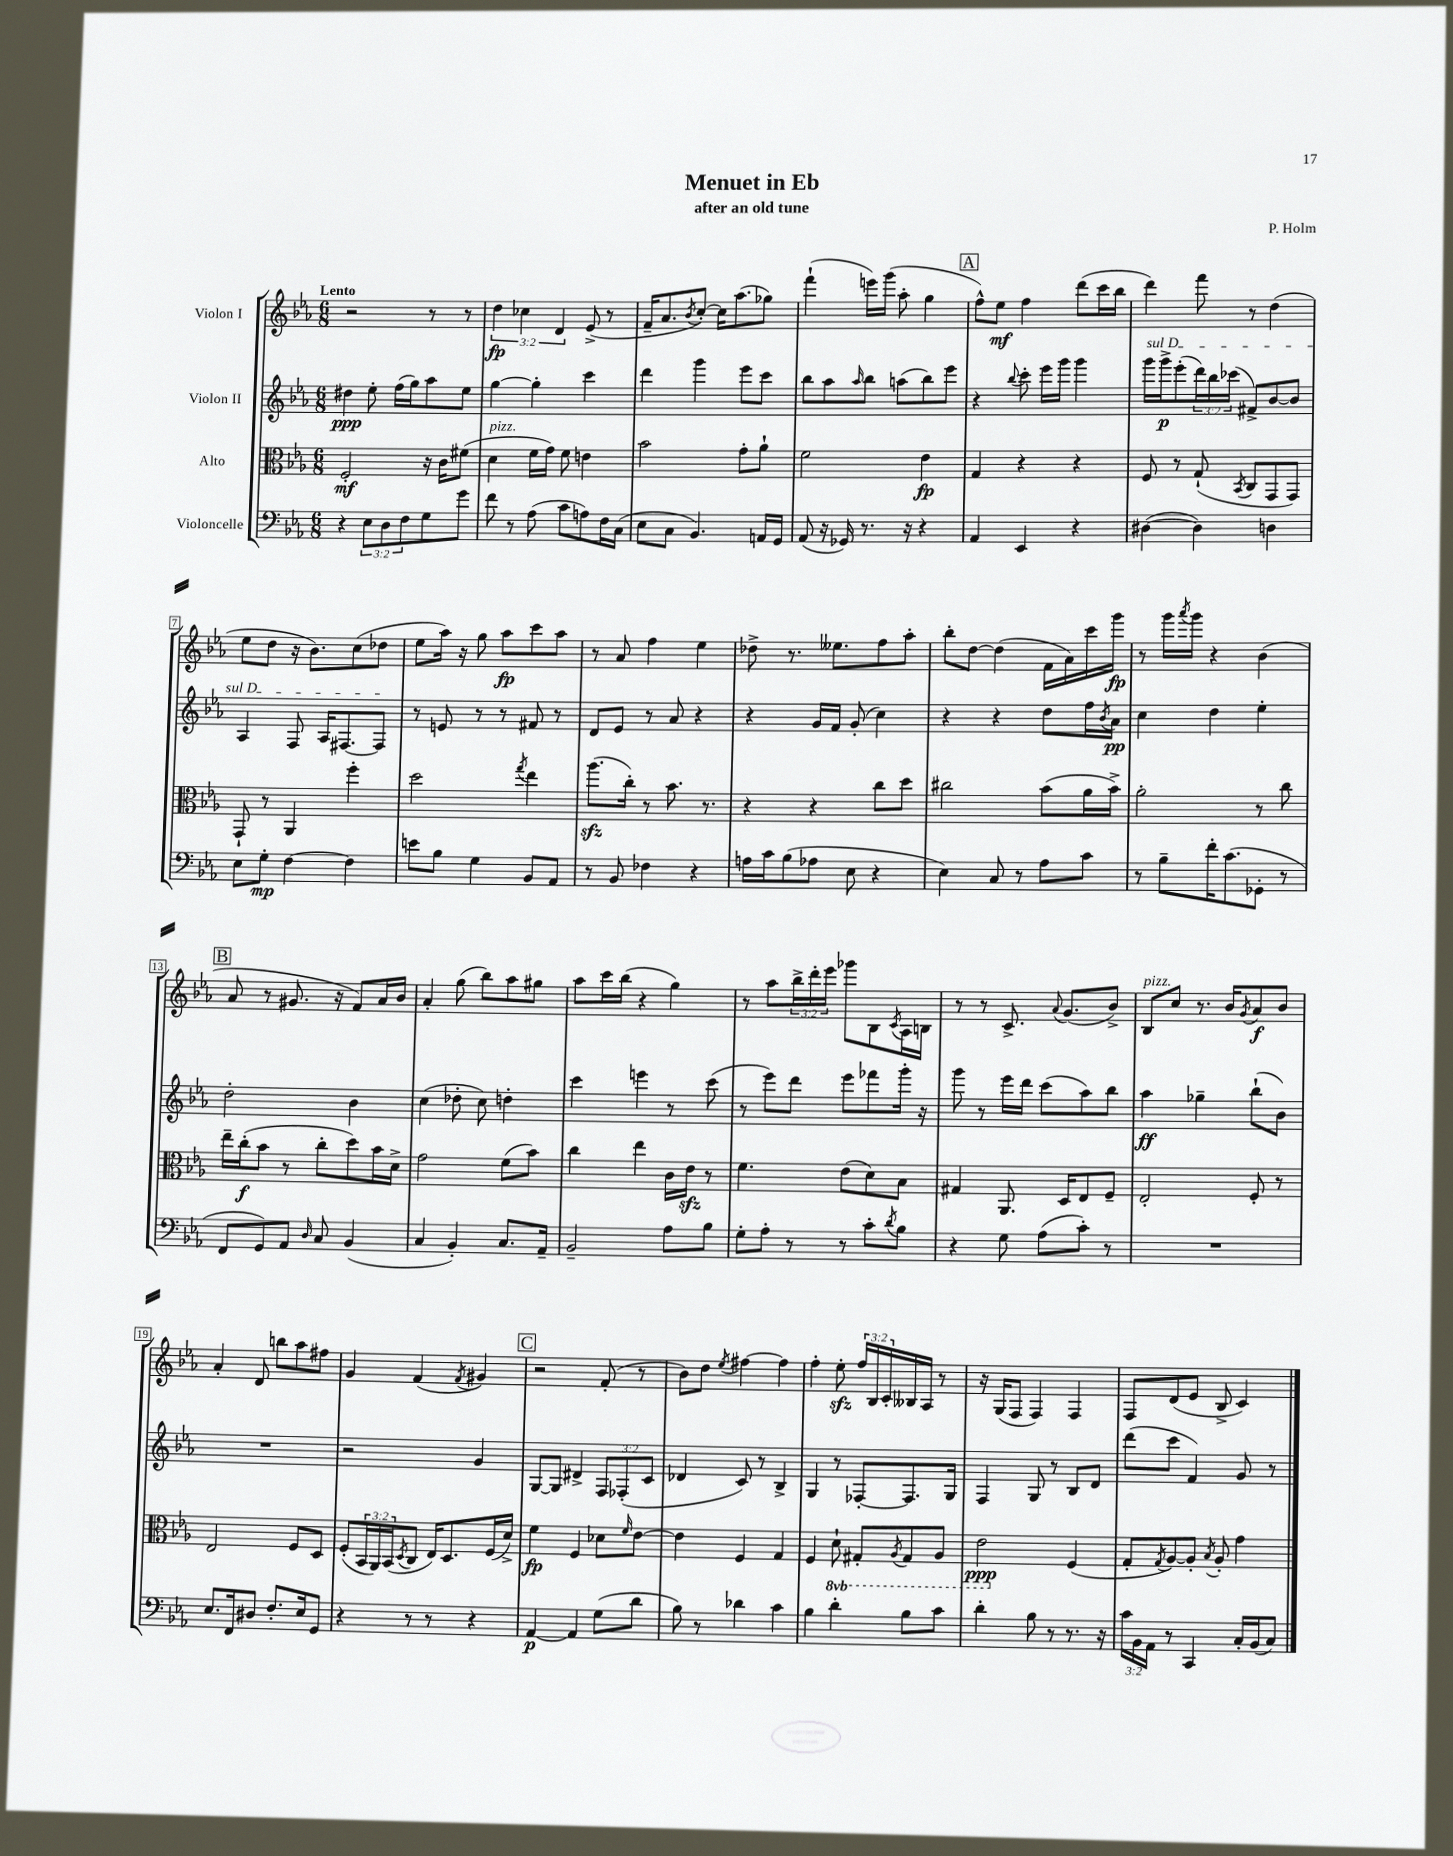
\header { title = "Menuet in Eb" composer = "P. Holm" subtitle = "after an old tune" }
<<
\new StaffGroup <<
\new Staff = "s0" \with { instrumentName = "Violon I" } {
    \clef treble \key ees \major \numericTimeSignature \time 6/8 \override Staff.TupletNumber.text = #tuplet-number::calc-fraction-text \tempo "Lento"
    r2 r8 r8 |
    \tuplet 3/2 { d''4\fp ces''4 d'4 } ees'8->( r8 |
    f'16-- aes'8. \acciaccatura { bes'8 } c''8~-.) c''16 aes''8.( ges''8) |
    f'''4-!( e'''16) g'''16( aes''8-. g''4 |
    \mark \markup { \box "A" } f''8-^) ees''8\mf f''4 d'''8( c'''16 bes''16 |
    d'''4) f'''8 r8 d''4( |
    ees''8 d''8 r16 bes'8.) c''8( des''8 |
    ees''8 aes''16) r16 g''8 aes''8\fp c'''8 aes''8 |
    r8 aes'8 f''4 ees''4 |
    des''8-> r8. eeses''8. f''8 aes''8-. |
    bes''8-. d''8~ d''4( f'16 aes'16) c'''16 g'''16\fp |
    r8 g'''16 \acciaccatura { aes'''8 } g'''16 r4 bes'4( |
    \mark \markup { \box "B" } aes'8 r8 gis'8. r16 f'8) aes'16 bes'16 |
    aes'4-. g''8( bes''8) aes''8 gis''8 |
    aes''8 c'''16 bes''16( r4 g''4) |
    r8 aes''8 \tuplet 3/2 { bes''16-> d'''16-. ees'''16 } ges'''8 bes8 \acciaccatura { c'8 } aes16 b16 |
    r8 r8 c'8.-> \appoggiatura { aes'8 } g'8.( bes'8->) |
    bes8^\markup { \italic "pizz." } c''8 r8. bes'16 \acciaccatura { g'8 } aes'8\f bes'8 |
    aes'4-. d'8 b''8 aes''8 fis''8 |
    g'4 f'4( \acciaccatura { f'8 } gis'4) |
    \mark \markup { \box "C" } r2 f'8-.( r8 |
    bes'8) d''8 \acciaccatura { ees''8 } fis''4~ fis''4 |
    f''4-. ees''8-.\sfz \tuplet 3/2 { f''16 bes16 c'16-. } beses16 aes16 r8 |
    r16 g16( f8 f4) f4 |
    f8 d'8( ees'8 bes8-> c'4) \bar "|." |
}
\new Staff = "s1" \with { instrumentName = "Violon II" } {
    \clef treble \key ees \major \numericTimeSignature \time 6/8 \override Staff.TupletNumber.text = #tuplet-number::calc-fraction-text
    dis''4\ppp ees''8-. f''16( g''16) aes''8 ees''8 |
    g''4~ g''4-. c'''4 |
    d'''4 g'''4 ees'''8 c'''8 |
    bes''8 aes''8 \grace { aes''16 } bes''8 a''8( bes''8) ees'''8 |
    \mark \markup { \box "A" } r4 \appoggiatura { bes''8 } c'''8-. ees'''16 g'''16 g'''4 |
    \once \override TextSpanner.bound-details.left.text = \markup { \italic "sul D" } g'''16\startTextSpan g'''16->\p ees'''8-.( \tuplet 3/2 { d'''16) bes''16 ces'''16( } fis'8->) bes'8~ bes'8 |
    aes4 f8 aes16 fis8.~ fis8\stopTextSpan |
    r8 e'8 r8 r8 fis'8 r8 |
    d'8 ees'8 r8 aes'8 r4 |
    r4 g'16 f'16 g'8-.( c''4) |
    r4 r4 d''8 f''16 \acciaccatura { bes'8 } aes'16\pp |
    c''4 d''4 ees''4-. |
    \mark \markup { \box "B" } d''2-. bes'4 |
    c''4( des''8-. c''8) d''4-. |
    c'''4 e'''4 r8 c'''8( |
    r8 ees'''8) d'''8 ees'''8 fes'''8 g'''16-. r16 |
    g'''8 r8 ees'''16 d'''16 c'''8( aes''8) bes''8 |
    aes''4\ff ges''4-- bes''8-!( bes'8) |
    R2. |
    r2 g'4 |
    \mark \markup { \box "C" } g8~ g8 dis'4-> \tuplet 3/2 { f8 fes8-.( c'8 } |
    des'4 c'8) r8 bes4-> |
    g4 r8 fes8~-. fes8. g16 |
    f4 g8 r8 bes8 d'8 |
    d'''8( c'''8 f'4) g'8 r8 \bar "|." |
}
\new Staff = "s2" \with { instrumentName = "Alto" } {
    \clef alto \key ees \major \numericTimeSignature \time 6/8 \override Staff.TupletNumber.text = #tuplet-number::calc-fraction-text \set Staff.ottavationMarkups = #ottavation-simple-ordinals
    f2-.\mf r16 c'16 fis'8( |
    d'4^\markup { \italic "pizz." } f'16 g'16) f'8 e'4 |
    bes'2 g'8-. aes'8-! |
    f'2 ees'4\fp |
    \mark \markup { \box "A" } g4 r4 r4 |
    f8 r8 g8-!( \acciaccatura { bes,8 } c8 g,8 g,8) |
    g,8-! r8 aes,4 f''4-. |
    d''2 \acciaccatura { g''8 } ees''4 |
    aes''8.\sfz( c''16-.) r8 bes'8. r8. |
    r4 r4 c''8 d''8 |
    cis''2 bes'8( aes'16 bes'16->) |
    aes'2-. r8 c''8 |
    \mark \markup { \box "B" } ees''16-- c''16-.\f( bes'8 r8 c''8-. d''8) bes'16 d'16-> |
    g'2 f'8( bes'8) |
    c''4 ees''4 c'16 ees'16\sfz r8 |
    f'4. ees'8( d'8) bes8 |
    gis4 aes,8. d16 ees8 f8-- |
    ees2-. f8-. r8 |
    ees2 f8 d8 |
    f8-.( \tuplet 3/2 { bes,16 aes,16) bes,16( } \acciaccatura { d8 } c8 ees16) d8. f16( d'16->) |
    \mark \markup { \box "C" } f'4\fp f4 des'8 \grace { f'16 } ees'8~ |
    ees'4 f4 g4 |
    f4 \ottava #-1 d8-! gis,8-. \acciaccatura { aes,8 } gis,8 aes,8 |
    ees2\ppp \ottava #0 f4( |
    g8-. \acciaccatura { g8 } aes8~) aes8-. \acciaccatura { bes8 } aes8-. g'4 \bar "|." |
}
\new Staff = "s3" \with { instrumentName = "Violoncelle" } {
    \clef bass \key ees \major \numericTimeSignature \time 6/8 \override Staff.TupletNumber.text = #tuplet-number::calc-fraction-text
    r4 \tuplet 3/2 { ees8 d8 f8 } g8 g'8 |
    f'8 r8 aes8( c'8 a8) f16 c16( |
    ees8 c8 bes,4.) a,16 g,16 |
    aes,8( r16 ges,16) r8. r16 r4 |
    \mark \markup { \box "A" } aes,4 ees,4 r4 |
    dis4~( dis4) d4 |
    ees8 g8-.\mp f4~ f4 |
    e'8 bes8 g4 bes,8 aes,8 |
    r8 bes,8 fes4 r4 |
    a16 c'16 bes8( aes8 ees8 r4 |
    ees4) c8 r8 aes8 c'8 |
    r8 bes8-- f'16-. c'8.( ges,8-. r8 |
    \mark \markup { \box "B" } f,8 g,8) aes,8 \grace { d16 } c8 bes,4( |
    c4 bes,4-.) c8. aes,16-- |
    bes,2-- aes8 bes8 |
    g8-. aes8-. r8 r8 c'8-. \acciaccatura { d'8 } bes8 |
    r4 g8 aes8( c'8-.) r8 |
    R2. |
    ees8. f,16 dis8 f8.-. ees16 g,8 |
    r4 r8 r8 r4 |
    \mark \markup { \box "C" } aes,4~\p aes,4 g8( d'8 |
    bes8) r8 des'4 c'4 |
    bes4 d'4-. bes8 c'8 |
    d'4-. bes8 r8 r8. r16 |
    \tuplet 3/2 { c'16 bes,16 aes,16 } r8 c,4 c16-. bes,16( c8) \bar "|." |
}
>>
>>
\layout { \context { \Score \override BarNumber.stencil = #(make-stencil-boxer 0.1 0.3 ly:text-interface::print) } }
